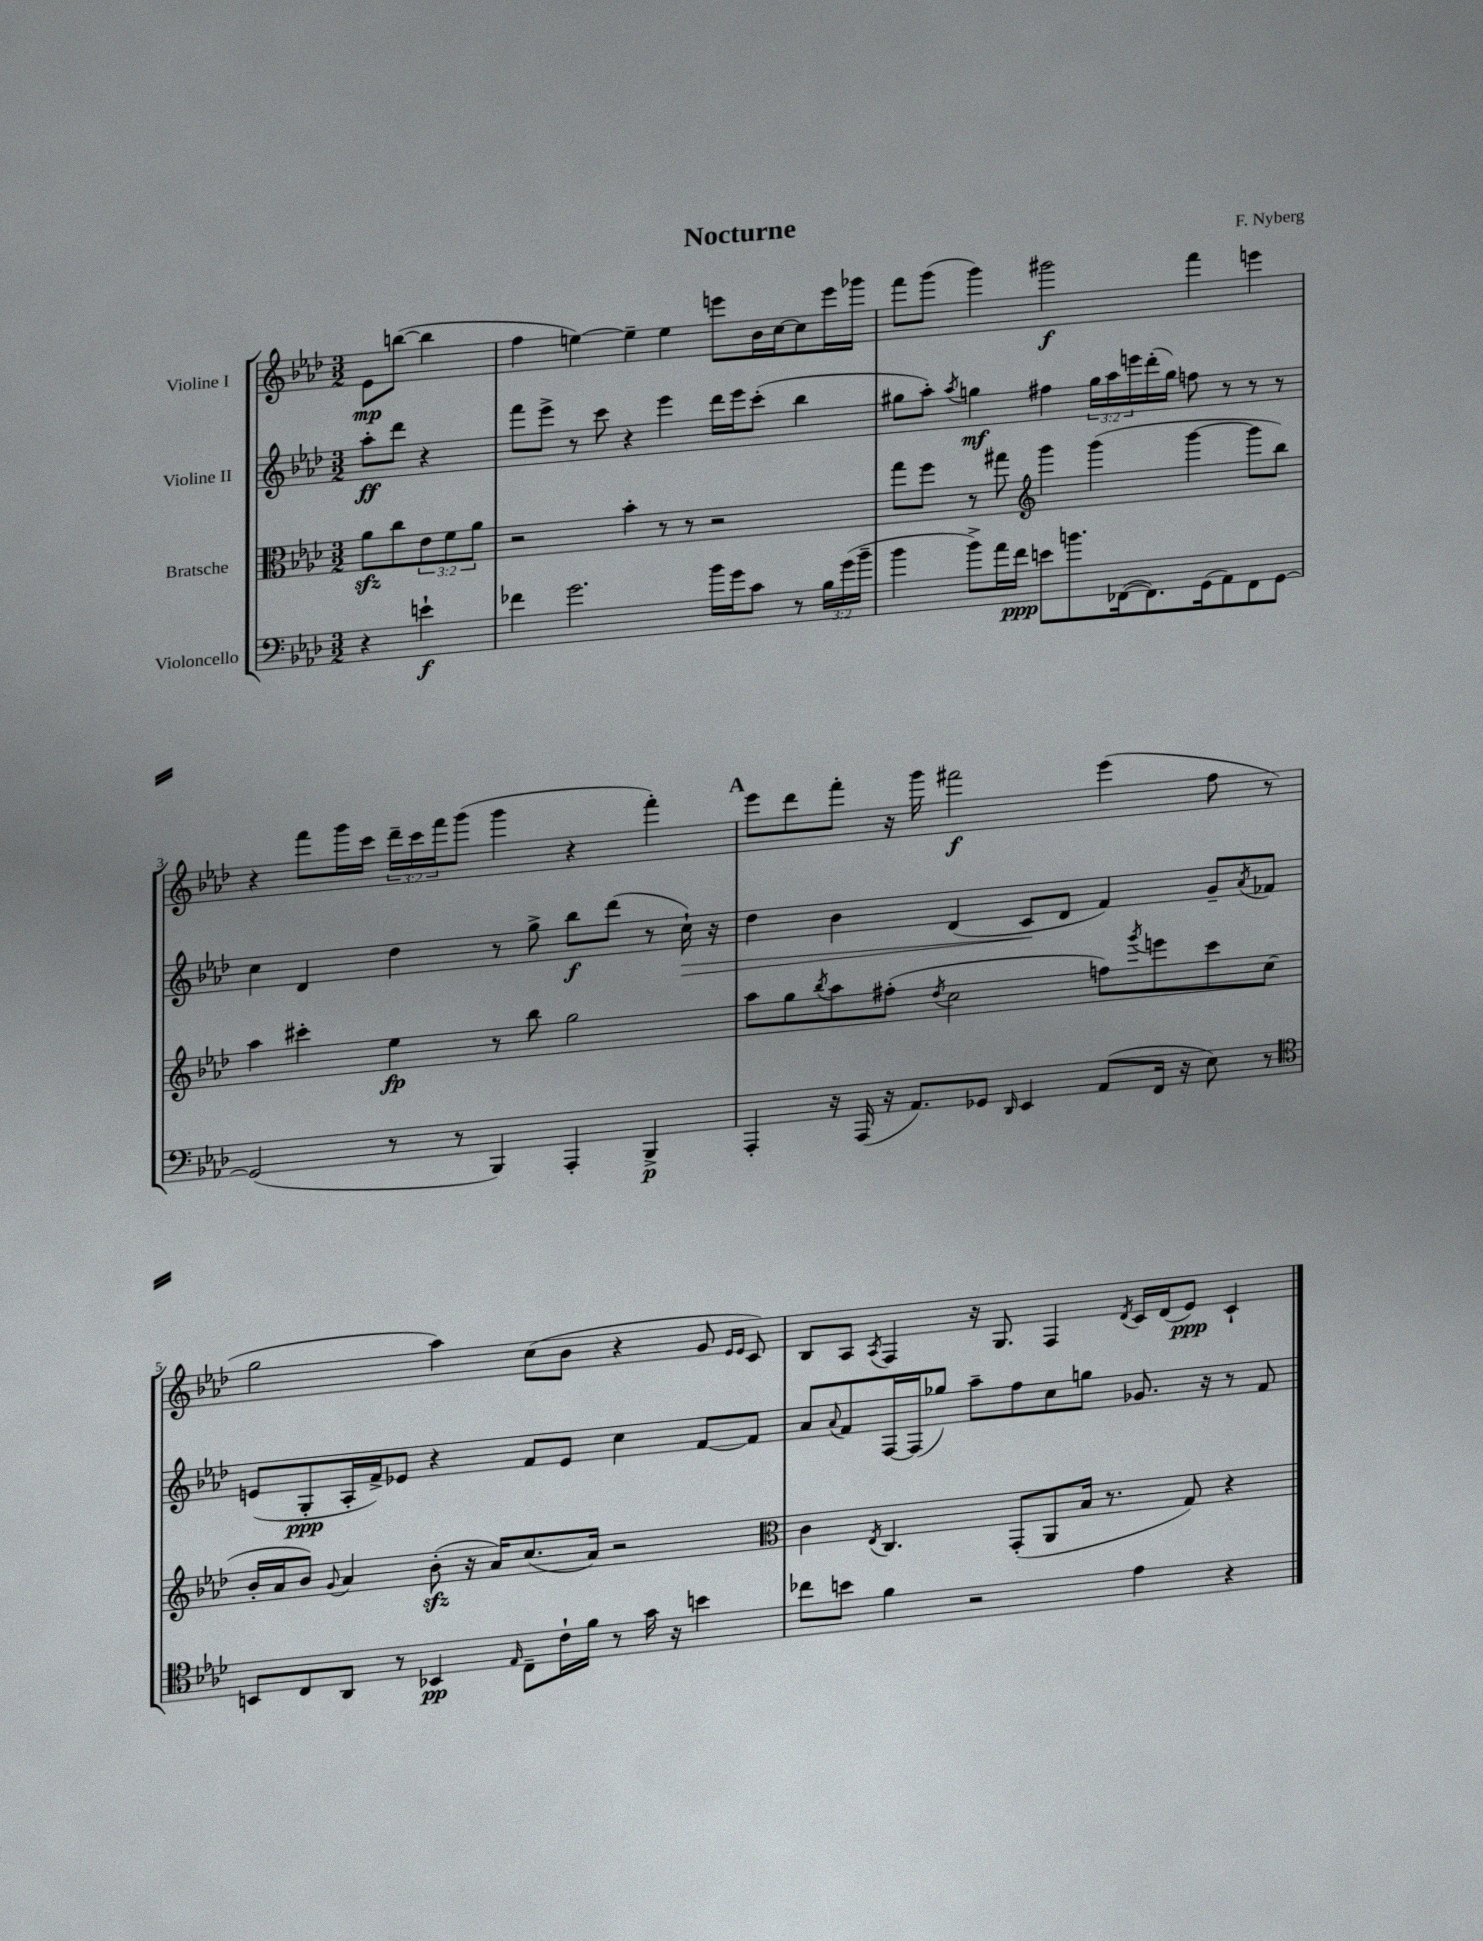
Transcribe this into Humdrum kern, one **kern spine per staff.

**kern	**kern	**kern	**kern
*staff4	*staff3	*staff2	*staff1
*clefF4	*clefC3	*clefG2	*clefG2
*k[b-e-a-d-]	*k[b-e-a-d-]	*k[b-e-a-d-]	*k[b-e-a-d-]
*M3/2	*M3/2	*M3/2	*M3/2
4r	8a-	8aa-'	8e-
.	8cc	8ddd-	([8bb
4e`	12e-	4r	4bb]
.	12f	.	.
.	12a-	.	.
=	=	=	=
4f-	2r	8fff	4ff
.	.	8eee-^	.
2.g	.	8r	[4ee)
.	.	8ccc	.
.	4b-'	4r	4ee~]
.	8r	4eee-	4ee
.	8r	.	.
16b-	2r	16ddd-	8eee
16g	.	16eee-	.
8c	.	(8ccc'	16b-
.	.	.	[16cc
8r	.	4bb-	8cc]
24B-	.	.	16eee
(24g	.	.	.
.	.	.	16ggg-
24b-~	.	.	.
=	=	=	=
4b-	8gg	8gg#	8fff
.	8ff	8aa-')	(8ggg
.	.	8qaa-	.
8b-^)	8r	4gg	4ggg)
16a-	8gg#	.	.
16f	.	.	.
*	*clefG2	*	*
8e	4ggg	4ff#	2ggg#
8.b	.	.	.
.	(4ggg	24gg	.
.	.	24aa-	.
([16FF-	.	.	.
.	.	24eee	.
8.FF-])	.	(16ddd-'	.
.	.	16gg)	.
.	[4ggg	8ff	4fff
(16GG	.	.	.
8AA-)	.	8r	.
8FF-	8ggg]	8r	4eee
[8GG	8bb-)	8r	.
=	=	=	=
(2GG]	4aa-	4cc	4r
.	4ccc#'	4d-	8fff
.	.	.	16ggg
.	.	.	16ccc
8r	4ee-	4dd-	24ddd-~
.	.	.	24ccc
.	.	.	24fff
8r	.	.	(8ggg
4BBB-)	8r	8r	4ggg
.	8bb-	8gg^	.
4AAA-'	2gg	8bb-	4r
.	.	(8ddd-	.
4BBB-^	.	8r	4fff')
.	.	16cc`)	.
.	.	16r	.
=	=	=	=
4AAA-'	8aa-	4dd-	8eee-
.	8gg	.	8ddd-
.	8qbb-	.	.
16r	8aa-	4b-	8fff'
(16AAA-	.	.	.
16r	(8ff#'	.	16r
8.AA-)	.	.	16ggg
.	8qdd-	.	.
.	2cc	(4d-	2fff#
8GG-	.	.	.
16qqDD-	.	.	.
4EE-	.	8c	.
.	.	8d-	.
(8AA-	8ff)	4f)	(4eee-
.	8qggg	.	.
16FF	8eee	.	.
16r	.	.	.
8E-)	8ccc	8g~	8ff
.	.	8qa-	.
8r	(8cc	8f-	8r
=	=	=	=
*clefC4	*	*	*
8BB	16b-'	(8e	2gg
.	16a-	.	.
8C	8b-)	8G'	.
.	8qqg	.	.
8AA-	4a-	16A-'	.
.	.	16f^)	.
8r	.	8e-	.
4BB-	(8b-'	4r	4aa-)
.	16r	.	.
.	16a-)	.	.
16qqE-	.	.	.
8C~	(8.cc	8f	(8cc
16c`	.	8e-	8b-
16f	16a-)	.	.
8r	2r	4cc	4r
16g	.	.	.
16r	.	.	.
4b	.	[8f	8g
.	.	.	16qqe-
.	.	.	16qqe-
.	.	8f]	8c)
=	=	=	=
*	*clefC3	*	*
8cc-	4c	8a-	8B-
.	.	8qqa-	.
8b	.	8f	8A-
.	8qE-	.	8qA-
4f	4.C	[16F	4F
.	.	(16F]	.
.	.	8gg-)	.
2r	.	8aa-~	16r
.	.	.	8.G
.	(8GG'	8ff	.
.	8AA-	8cc	4F
.	16B-	8gg	.
.	8.r	.	.
.	.	.	8qd-
4e-	.	8.g-	16c
.	.	.	(16d-
.	8G)	.	8e-)
.	.	16r	.
4r	4r	8r	4c`
.	.	8f	.
==	==	==	==
*-	*-	*-	*-
